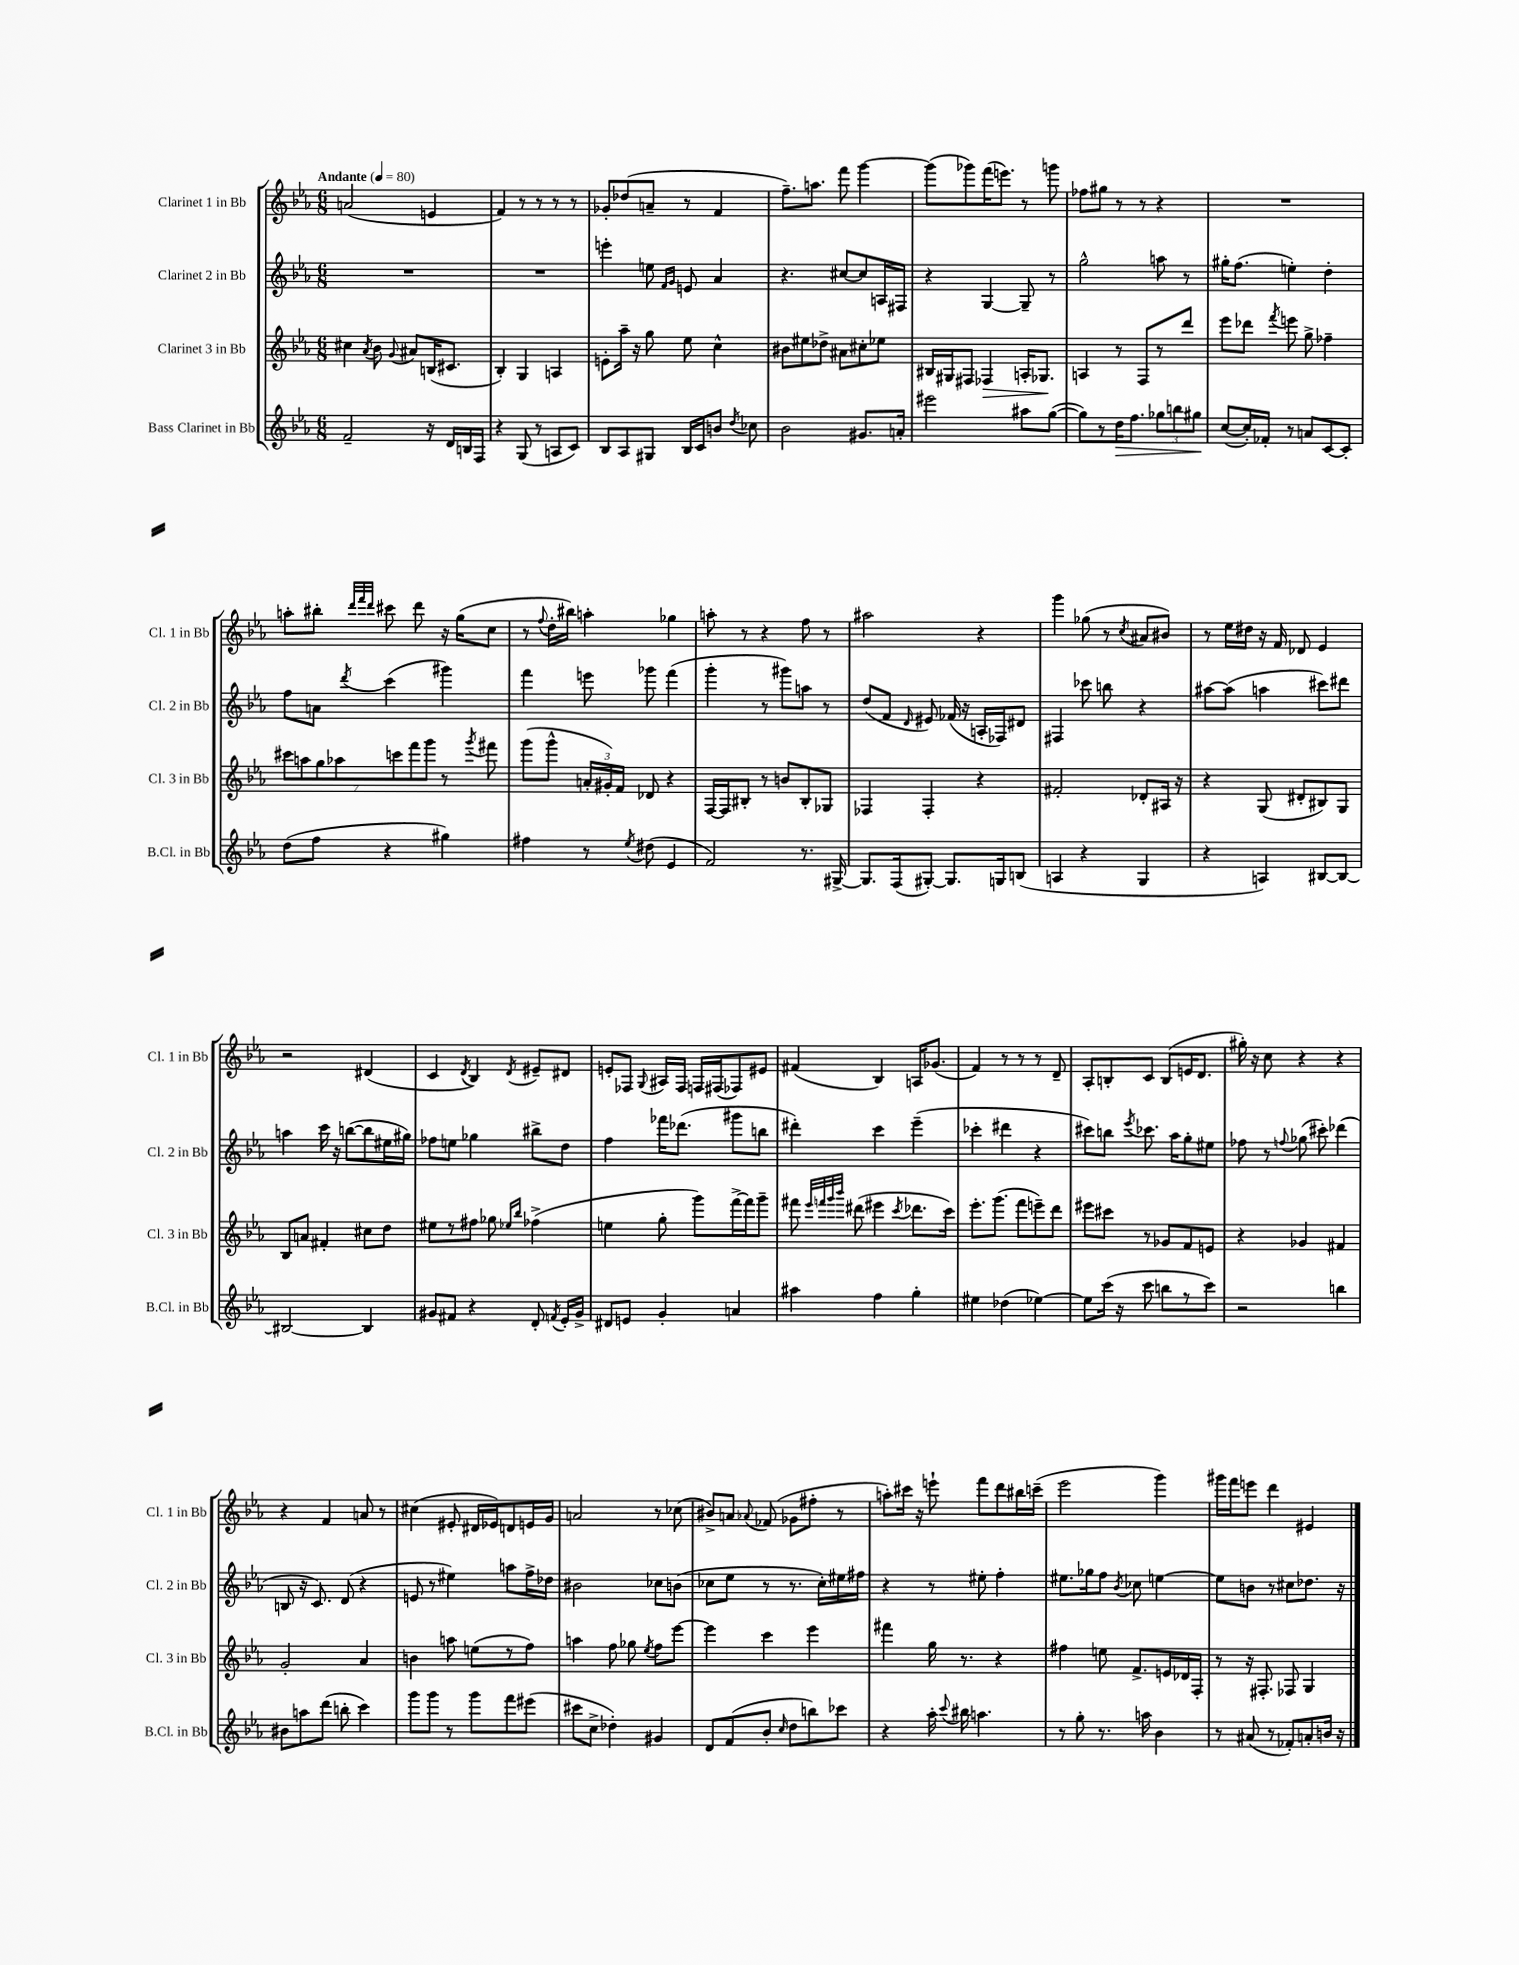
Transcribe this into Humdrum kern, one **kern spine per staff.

**kern	**kern	**kern	**kern
*staff4	*staff3	*staff2	*staff1
*clefG2	*clefG2	*clefG2	*clefG2
*k[b-e-a-]	*k[b-e-a-]	*k[b-e-a-]	*k[b-e-a-]
*M6/8	*M6/8	*M6/8	*M6/8
*MM80	*MM80	*MM80	*MM80
2f~	4cc#	2.r	(2a
.	8qa-	.	.
.	8b-	.	.
.	8qqg	.	.
.	8a#	.	.
16r	(16B	.	4e
16d	8.c#	.	.
16B	.	.	.
16F	.	.	.
=	=	=	=
4r	4B-')	2.r	4f)
(8G	4G	.	8r
8r	.	.	8r
8A	4A	.	8r
8c)	.	.	8r
=	=	=	=
8B-	8e'	4eee'	8g-'
8A-	16aa-~	.	(8dd-
.	16r	.	.
8G#	8gg	8ee	8a~
.	.	16qqf	.
.	.	16qqg	.
16B-	8ee-	8e	8r
16c	.	.	.
8b	4cc^^	4a-	4f
8qdd	.	.	.
8cc-	.	.	.
=	=	=	=
2b-	8b#	4.r	8.ff~)
.	8ee#	.	.
.	.	.	8.aa
.	8dd-^	.	.
.	8a#	[8cc#	8fff
8.g#	8cc#'	8cc#]	[4ggg
.	8ee-	16A	.
16a'	.	16F#	.
=	=	=	=
2eee#	16B#	4r	(8ggg]
.	16G#	.	.
.	8F#	.	8ggg-)
.	4F-	[4G	(16fff
.	.	.	8.eee)
8aa#	16A'	8G~]	8r
.	8.G-	.	.
([8gg	.	8r	8ggg
=	=	=	=
8gg])	4A	2gg^^	8ff-
8r	.	.	8gg#
16dd	8r	.	8r
8.ff	.	.	.
.	8F	.	8r
12gg-	8r	8aa	4r
12bb	.	.	.
.	8ddd	8r	.
12gg#	.	.	.
=	=	=	=
([8cc	8eee-	16gg#'	2.r
.	.	(8.ff	.
16cc'])	8ddd-	.	.
16f-'	.	.	.
.	8qfff	.	.
8r	8eee	4ee')	.
8a	8gg^	.	.
[8c	4ff-~	4dd'	.
8c']	.	.	.
=	=	=	=
(8dd	14ccc#	8ff	8aa'
.	14aa	.	.
8ff	.	8a	8bb#'
.	14gg	.	.
.	14aa-	.	.
.	.	.	32qqddd
.	.	.	32qqfff
.	.	8qddd	32qqddd
4r	.	(4ccc	8ccc#
.	14ccc	.	.
.	14fff	.	.
.	.	.	8ddd
.	14ggg	.	.
4gg#)	8r	4ggg#)	16r
.	.	.	(16gg
.	8qggg	.	.
.	8fff#	.	8cc
=	=	=	=
4ff#	(8ggg	4fff	8r
.	.	.	8qqff
.	8ggg^^	.	16dd'
.	.	.	16bb#)
8r	24a'	8eee	4aa'
.	24g#')	.	.
.	24f	.	.
8qee-	.	.	.
(8dd#	8d-	8ggg-	.
4e-	4r	(4fff	4gg-
=	=	=	=
2f)	[16F	4ggg'	8aa'
.	16F]	.	.
.	8B#'	.	8r
.	8r	8r	4r
.	8b	8ggg#)	.
8.r	8B#'	8aa	8ff
.	8G-	8r	8r
[16G#^	.	.	.
=	=	=	=
8.G#]	4F-	(8dd	2aa#
.	.	8f	.
(16F	.	.	.
.	.	16qqd	.
[8G#')	4F-'	8e#)	.
8.G#]	.	(16f-	.
.	.	16r	.
.	4r	16A'	4r
16G	.	16F-)	.
(8B	.	8d#	.
=	=	=	=
4A	2f#'	4F#	4ggg
4r	.	8ccc-	(8gg-
.	.	8bb	8r
.	.	.	8qcc
4G	8d-'	4r	8a#
.	16A#	.	8b#)
.	16r	.	.
=	=	=	=
4r	4r	[8aa#	8r
.	.	(8aa#]	16ee-
.	.	.	16dd#
4A)	(8G	4aa	16r
.	.	.	16f
.	8d#'	.	8d-
[8B#	8B#)	8ccc#)	4e-
8B#_	8G	8ddd#	.
=	=	=	=
2B#_	8B-	4aa	2r
.	8a	.	.
.	4f#'	16ccc	.
.	.	16r	.
.	.	([8bb	.
4B#]	8cc#	8bb]	(4d#
.	8dd	16ee#	.
.	.	16gg#)	.
=	=	=	=
8g#	8ee#	8ff-	4c
8f#	8r	8ee	.
.	.	.	8qd
4r	8ff#	4gg-	4B-)
.	8gg-	.	.
.	16qqee-	.	.
.	16qqbb-	.	8qd
8d'	(4ff-^	8bb#^	8e#~
8qf	.	.	.
16e-'	.	8dd	8d#
16g#^	.	.	.
=	=	=	=
8d#	4ee	4ff	8e'
8e	.	.	8F-
.	.	.	8qqG
4g'	8gg'	16fff-	16A#
.	.	(8.ddd-	16F-
.	8ggg)	.	16F
.	.	.	(16F#
4a	[16fff^	8ggg#	8F-)
.	16fff]	.	.
.	8ggg~	8bb	8e#
=	=	=	=
4aa#	8fff#	4ddd#')	(4f#
.	32qqeee-	.	.
.	32qqfff	.	.
.	32qqggg	.	.
.	32qqbbb-	.	.
.	(8ddd#	.	.
4ff	4eee#	4ccc	4B-)
.	8qccc	.	.
4gg'	8.ddd-	(4eee-~	16A
.	.	.	(8.g-
.	16ccc)	.	.
=	=	=	=
4ee#	8.eee-'	4ccc-'	4f)
.	(8.ggg	.	.
(4dd-	.	4ddd#	8r
.	8fff	.	8r
[4ee-)	8eee~)	4r	8r
.	8ddd	.	8d~
=	=	=	=
8ee-]	8eee#	8ccc#)	8A-'
(16ccc	8ccc#	8bb	8B'
16r	.	.	.
.	.	8qeee-	.
8ccc	8r	8.ccc-	8c
8bb	8g-	.	(8B
.	.	16aa-	.
8r	8f	8gg'	16e
.	.	.	8.d
8ccc)	8e	8ee#	.
=	=	=	=
2r	4r	8ff-	16gg#')
.	.	.	16r
.	.	8r	8cc
.	.	8qqff	.
.	4g-	(8gg-	4r
.	.	8ccc#')	.
4bb	4f#	(4ddd-	4r
=	=	=	=
8b#	2g'	8B	4r
8aa	.	16r	.
.	.	8.c)	.
(8ddd	.	.	4f
8bb'	.	(8d	.
4ccc)	4a-	4r	8a
.	.	.	8r
=	=	=	=
8ggg	4b	8e	(4cc#
8ggg	.	8r	.
8r	8aa	4ee#)	8e#'
8ggg	(8ee	.	16d#
.	.	.	16e-)
8fff	8r	8aa	8d
(8eee#	8ff)	16ff^	16e
.	.	16dd-	16g
=	=	=	=
8ccc#	4aa	2b#	2a
8cc^	.	.	.
4dd-')	8ff	.	.
.	8gg-	.	.
.	8qee-	.	.
4g#	8ff	8cc-	8r
.	[8eee-	(8b	(8cc-
=	=	=	=
8d	4eee-]	8cc-	8b#^)
(8f	.	8ee-	8a
.	.	.	8qqa-
8b-'	4ccc	8r	(8f-
16qqcc	.	.	.
8dd	.	8.r	8g-
8bb)	4eee-	.	8ff#'
.	.	16cc-')	.
8ccc-	.	16ee#	8r
.	.	16ff#	.
=	=	=	=
4r	4fff#	4r	8aa')
.	.	.	16ccc#
.	.	.	16r
16aa-'	16gg	8r	8eee`
8qqccc	.	.	.
16bb#	8.r	.	.
4.aa	.	8ee#'	8fff
.	4r	4ff'	8ddd
.	.	.	16bb#
.	.	.	(16ccc~
=	=	=	=
8r	4ff#	8.ee#	2eee-
8gg'	.	.	.
.	.	16gg-	.
8.r	8ee	8ff	.
.	.	8qb-	.
.	8.f^	8cc-	.
16aa	.	.	.
4b-	.	[4ee	4ggg)
.	16e	.	.
.	16d-	.	.
.	16F'	.	.
=	=	=	=
8r	8r	8ee]	16ggg#
.	.	.	16fff
(8a#	16r	8b	8eee
.	8.F#'	.	.
8r	.	8r	4ddd
8f-')	8F-	8cc#	.
8a'	4G	8.dd-	4e#
16b	.	.	.
16r	.	16r	.
==	==	==	==
*-	*-	*-	*-
